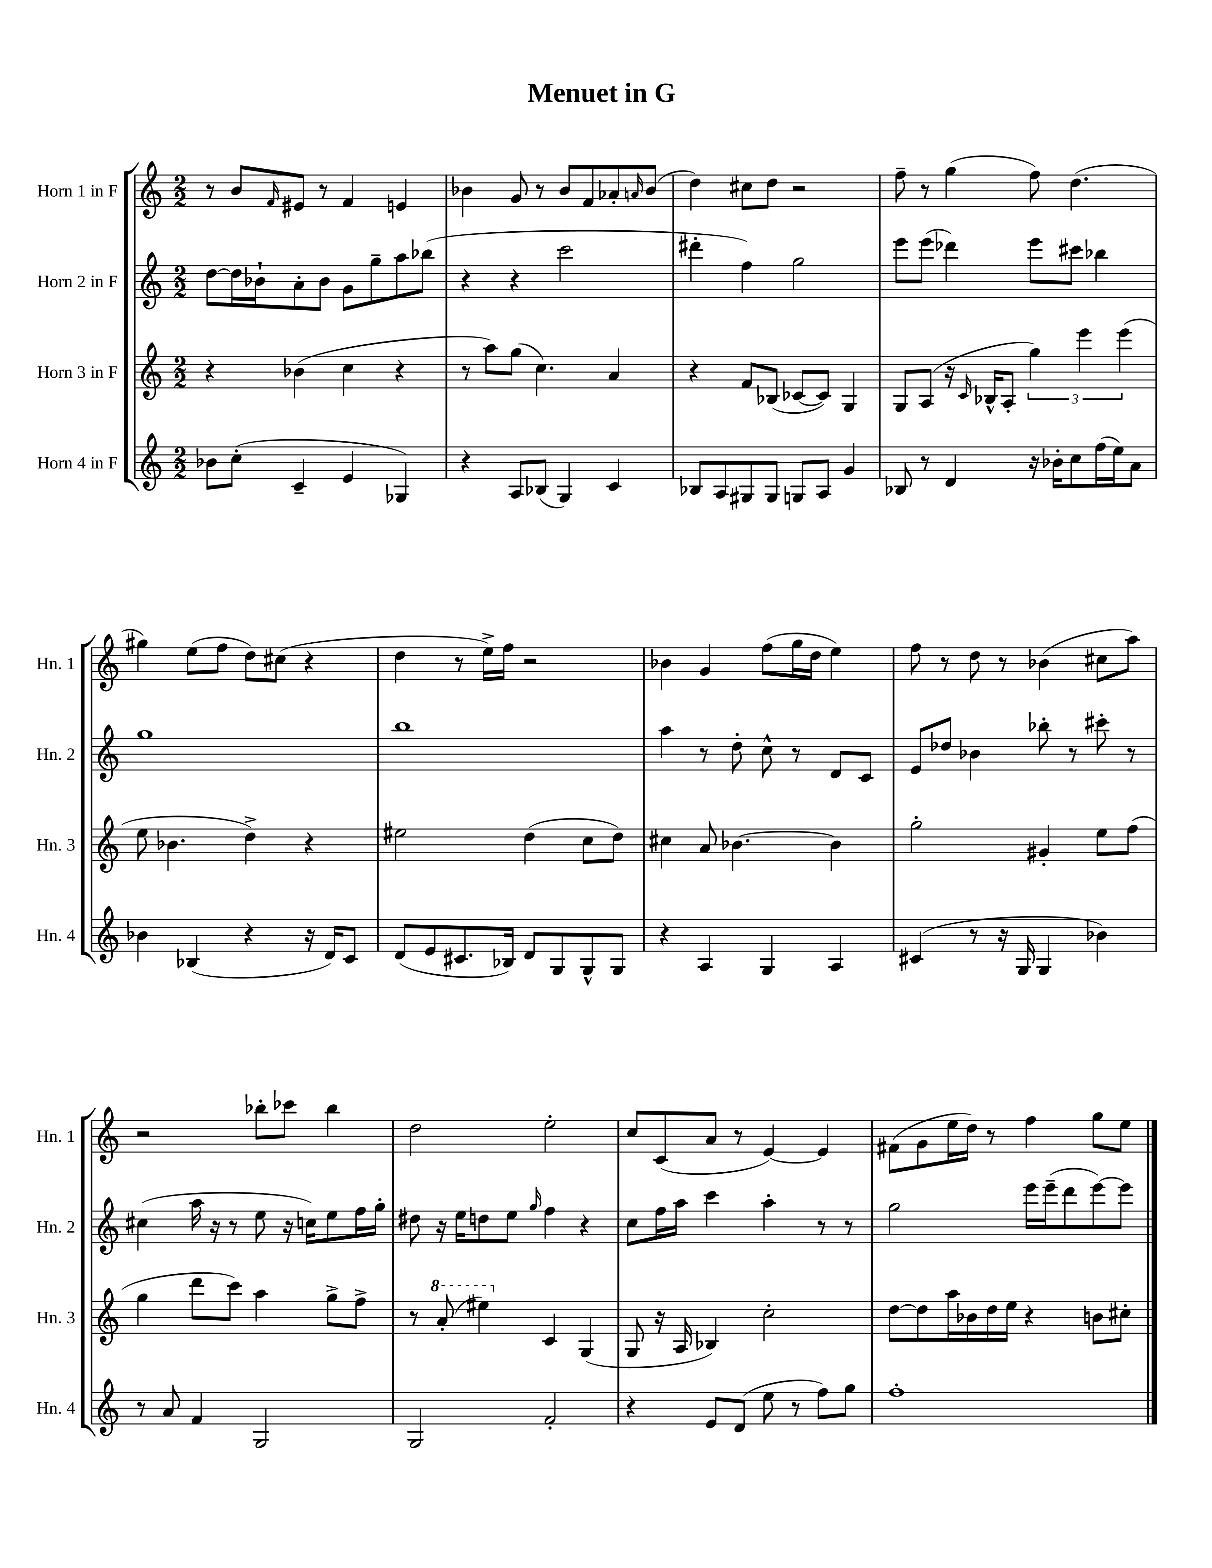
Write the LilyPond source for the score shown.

\header { title = "Menuet in G" }
<<
\new StaffGroup <<
\new Staff = "s0" \with { instrumentName = "Horn 1 in F" shortInstrumentName = "Hn. 1" } {
    \clef treble \key c \major \numericTimeSignature \time 2/2
    r8 b'8 \grace { f'16 } eis'8 r8 f'4 e'4 |
    bes'4 g'8 r8 bes'8 f'8 aes'8-. \grace { a'16 } bes'8( |
    d''4) cis''8 d''8 r2 |
    f''8-- r8 g''4( f''8) d''4.( |
    gis''4) e''8( f''8 d''8) cis''8( r4 |
    d''4 r8 e''16->) f''16 r2 |
    bes'4 g'4 f''8( g''16 d''16 e''4) |
    f''8 r8 d''8 r8 bes'4( cis''8 a''8) |
    r2 bes''8-. ces'''8 bes''4 |
    d''2 e''2-. |
    c''8 c'8( a'8 r8 e'4~) e'4 |
    fis'8( g'8 e''16 d''16) r8 f''4 g''8 e''8 \bar "|." |
}
\new Staff = "s1" \with { instrumentName = "Horn 2 in F" shortInstrumentName = "Hn. 2" } {
    \clef treble \key c \major \numericTimeSignature \time 2/2
    d''8~ d''16 bes'16-! a'8-. bes'8 g'8 g''8-- a''8 bes''8( |
    r4 r4 c'''2 |
    dis'''4-. f''4) g''2 |
    e'''8 e'''8( des'''4) e'''8 cis'''8 bes''4 |
    g''1 |
    b''1 |
    a''4 r8 d''8-. c''8-^ r8 d'8 c'8 |
    e'8 des''8 bes'4 bes''8-. r8 cis'''8-. r8 |
    cis''4( a''16 r16 r8 e''8 r16 c''16) e''8 f''16 g''16-. |
    dis''8 r16 e''16 d''8 e''8 \grace { g''16 } f''4 r4 |
    c''8 f''16 a''16 c'''4 a''4-. r8 r8 |
    g''2 e'''16 e'''16--( d'''8 e'''8~) e'''8 \bar "|." |
}
\new Staff = "s2" \with { instrumentName = "Horn 3 in F" shortInstrumentName = "Hn. 3" } {
    \clef treble \key c \major \numericTimeSignature \time 2/2
    r4 bes'4( c''4 r4 |
    r8 a''8) g''8( c''4.) a'4 |
    r4 f'8 bes8( ces'8~ ces'8) g4 |
    g8 a8( r16 \grace { c'16 } bes16-^ a8-. \tuplet 3/2 { g''4) e'''4 e'''4( } |
    e''8 bes'4. d''4->) r4 |
    eis''2 d''4( c''8 d''8) |
    cis''4 a'8 bes'4.~ bes'4 |
    g''2-. gis'4-. e''8 f''8( |
    g''4 d'''8 c'''8) a''4 g''8-> f''8-> |
    r8 \ottava #1 a''8-.( eis'''4) \ottava #0 c'4 g4( |
    g8 r16 a16 bes4) c''2-. |
    d''8~ d''8 a''16 bes'16 d''16 e''16 r4 b'8 cis''8-. \bar "|." |
}
\new Staff = "s3" \with { instrumentName = "Horn 4 in F" shortInstrumentName = "Hn. 4" } {
    \clef treble \key c \major \numericTimeSignature \time 2/2
    bes'8 c''8-.( c'4-- e'4 ges4) |
    r4 a8 bes8( g4) c'4 |
    bes8 a8 gis8 gis8 g8 a8 g'4 |
    bes8 r8 d'4 r16 bes'16-. c''8 f''16( e''16) a'8 |
    bes'4 bes4( r4 r16 d'16) c'8 |
    d'8( e'8 cis'8. bes16) d'8 g8 g8-^ g8 |
    r4 a4 g4 a4 |
    cis'4( r8 r16 g16 g4 bes'4) |
    r8 a'8 f'4 g2 |
    g2 f'2-. |
    r4 e'8 d'8( e''8 r8 f''8) g''8 |
    f''1-. \bar "|." |
}
>>
>>
\layout { \context { \Score \remove "Bar_number_engraver" } }
